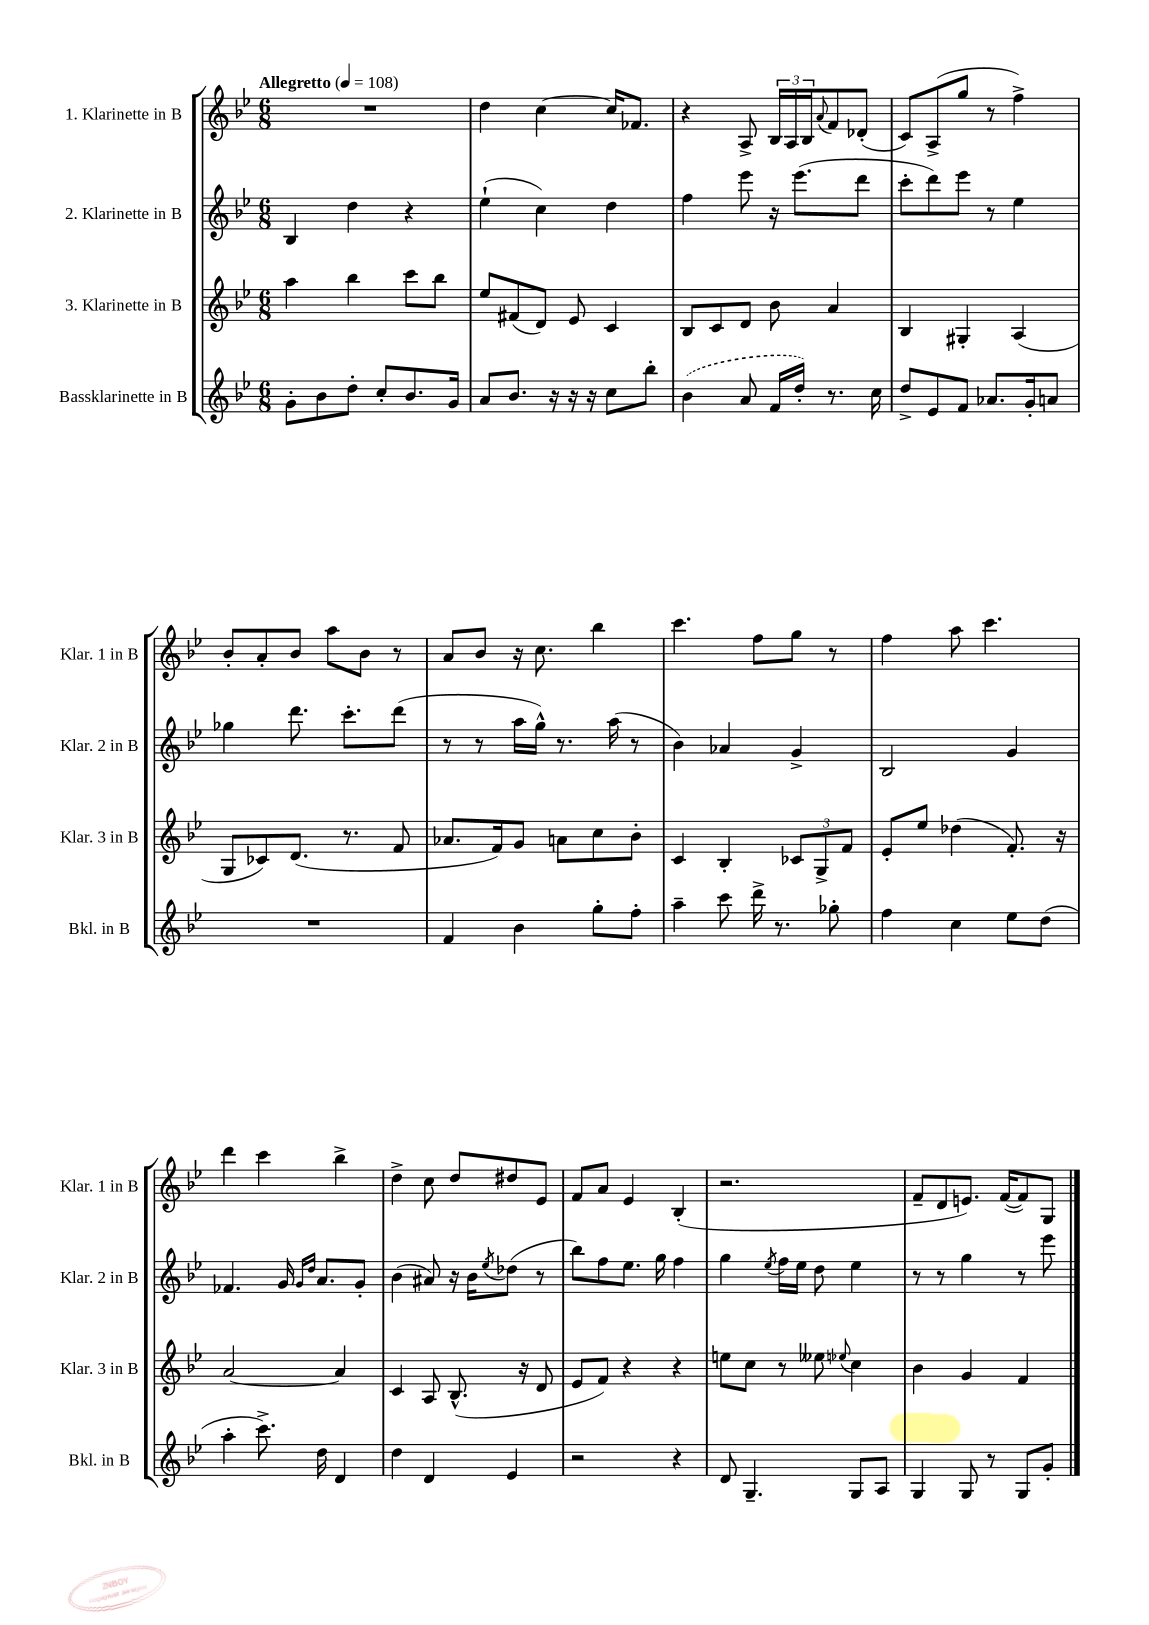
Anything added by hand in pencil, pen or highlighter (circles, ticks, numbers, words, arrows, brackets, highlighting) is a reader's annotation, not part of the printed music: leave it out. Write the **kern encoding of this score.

**kern	**kern	**kern	**kern
*staff4	*staff3	*staff2	*staff1
*clefG2	*clefG2	*clefG2	*clefG2
*k[b-e-]	*k[b-e-]	*k[b-e-]	*k[b-e-]
*M6/8	*M6/8	*M6/8	*M6/8
*MM108	*MM108	*MM108	*MM108
8g'	4aa	4B-	2.r
8b-	.	.	.
8dd'	4bb-	4dd	.
8cc'	.	.	.
8.b-	8ccc	4r	.
.	8bb-	.	.
16g	.	.	.
=	=	=	=
8a	8ee-	(4ee-`	4dd
8.b-	(8f#	.	.
.	8d)	4cc)	[4cc
16r	.	.	.
16r	8e-	.	.
16r	.	.	.
8cc	4c	4dd	16cc]
.	.	.	8.f-
8bb-'	.	.	.
=	=	=	=
(4b-	8B-	4ff	4r
.	8c	.	.
8a	8d	8eee-	8A^
16f	8b-	16r	24B-
.	.	.	24A
16dd')	.	(8.eee-	.
.	.	.	24B-
.	.	.	8qqa
8.r	4a	.	8f
.	.	8ddd	(8d-'
16cc	.	.	.
=	=	=	=
8dd^	4B-	8ccc'	8c)
8e-	.	8ddd)	(8A^
8f	4G#'	8eee-	8gg
8.a-	.	8r	8r
.	(4A	4ee-	4ff^)
16g'	.	.	.
8a	.	.	.
=	=	=	=
2.r	8G	4gg-	8b-'
.	8c-)	.	8a'
.	(8.d	8.ddd	8b-
.	.	.	8aa
.	8.r	8.ccc'	.
.	.	.	8b-
.	8f	(8ddd	8r
=	=	=	=
4f	8.a-	8r	8a
.	.	8r	8b-
.	16f)	.	.
4b-	8g	16aa	16r
.	.	16gg^^)	8.cc
.	8a	8.r	.
8gg'	8cc	.	4bb-
.	.	(16aa	.
8ff'	8b-'	8r	.
=	=	=	=
4aa~	4c	4b-)	4.ccc
8ccc	4B-'	4a-	.
16ddd^	.	.	8ff
8.r	.	.	.
.	12c-	4g^	8gg
.	12G^	.	.
8gg-'	.	.	8r
.	12f	.	.
=	=	=	=
4ff	8e-'	2B-	4ff
.	8ee-	.	.
4cc	(4dd-	.	8aa
.	.	.	4.ccc
8ee-	8.f')	4g	.
(8dd	.	.	.
.	16r	.	.
=	=	=	=
4aa'	[2a	4.f-	4ddd
8.ccc^)	.	.	4ccc
.	.	16g	.
.	.	16qqg	.
.	.	16qqdd	.
16dd	.	8.a	.
4d	4a]	.	4bb-^
.	.	8g'	.
=	=	=	=
4dd	4c	(4b-	4dd^
4d	8A	8a#)	8cc
.	(8.B-^^	16r	8dd
.	.	16b-	.
.	.	8qee-	.
4e-	.	(8dd-	8dd#
.	16r	.	.
.	8d	8r	8e-
=	=	=	=
2r	8e-	8bb-)	8f
.	8f)	8ff	8a
.	4r	8.ee-	4e-
.	.	16gg	.
4r	4r	4ff	(4B-'
=	=	=	=
8d	8ee	4gg	2.r
4.G~	8cc	.	.
.	.	8qee-	.
.	8r	16ff	.
.	.	16ee-	.
.	8ee--	8dd	.
.	8qqee-	.	.
8G	4cc	4ee-	.
8A	.	.	.
=	=	=	=
4G	4b-	8r	8f~
.	.	8r	8d
8G	4g	4gg	8.e)
8r	.	.	.
.	.	.	([16f
8G	4f	8r	8f])
8g'	.	8eee-	8G
==	==	==	==
*-	*-	*-	*-
